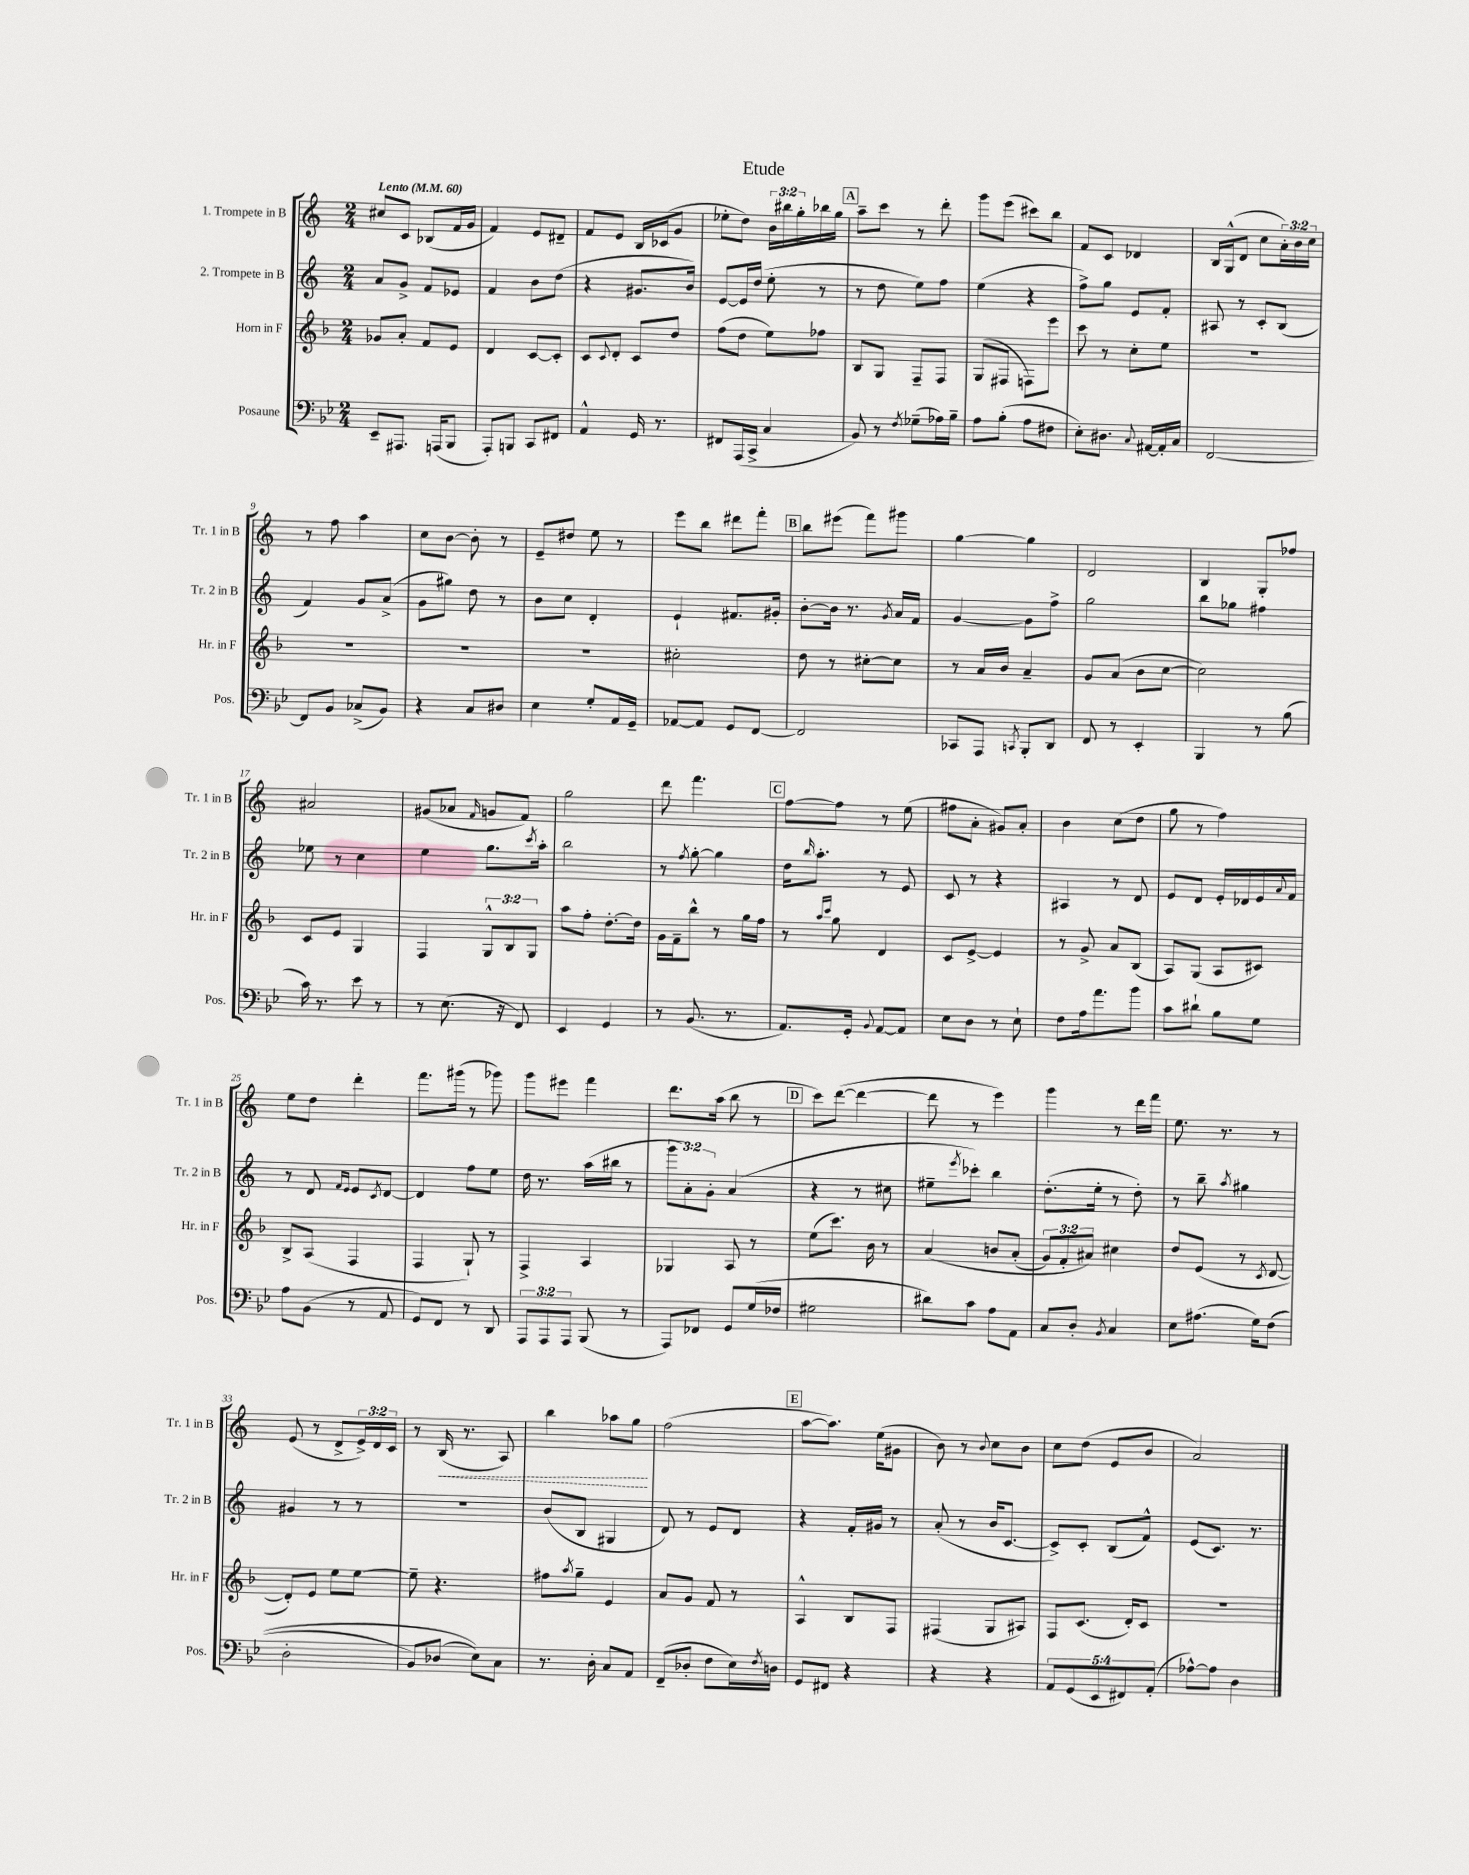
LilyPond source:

\header { title = "Etude" }
<<
\new StaffGroup <<
\new Staff = "s0" \with { instrumentName = "1. Trompete in B" shortInstrumentName = "Tr. 1 in B" } {
    \clef treble \key c \major \numericTimeSignature \time 2/4 \override Staff.TupletNumber.text = #tuplet-number::calc-fraction-text \tempo "Lento" 4 = 60
    cis''8 c'8 bes8( f'16 g'16 |
    f'4) e'8 dis'8-- |
    f'8 e'8 b16 ces'16( g'8 |
    ees''8-. d''8) \tuplet 3/2 { b'16 bis''16 g''16-. } bes''16 g''16 |
    \mark \markup { \box "A" } a''8-- c'''8 r8 d'''8-. |
    g'''8 e'''8( cis'''8) b''8 |
    f'8 c'8 des'4 |
    b16 g16-^( d'8 c''8 \tuplet 3/2 { a'16-.) b'16 c''16 } |
    r8 f''8 a''4 |
    c''8 b'8~ b'8-. r8 |
    e'8-- dis''8 e''8 r8 |
    e'''8 b''8 dis'''8 f'''8-. |
    \mark \markup { \box "B" } b''8 eis'''8( f'''8) gis'''8 |
    g''4~ g''4 |
    d'2 |
    b4 g8-. fes''8 |
    ais'2 |
    gis'8( aes'8 \grace { f'16 } g'8 f'8) |
    g''2 |
    d'''8 f'''4. |
    \mark \markup { \box "C" } f''8~ f''8 r8 e''8( |
    fis''8 a'8-. gis'8) a'8-. |
    b'4 c''8( d''8 |
    g''8 r8 f''4) |
    e''8 d''8 d'''4-. |
    f'''8. gis'''16( r8 ges'''8) |
    g'''8 eis'''8 f'''4 |
    d'''8. a''16( b''8 r8 |
    \mark \markup { \box "D" } c'''8) d'''8~( d'''4~ |
    d'''8 r8 e'''4) |
    g'''4 r8 d'''16 f'''16 |
    e''8. r8. r8 |
    e'8( r8 d'8-> \tuplet 3/2 { e'16->) d'16 c'16 } |
    r8 \once \override Hairpin.style = #'dashed-line b16\<( r8. a8) |
    b''4 aes''8 g''8\! |
    f''2( |
    \mark \markup { \box "E" } a''8~ a''8.) e''16( gis'8 |
    b'8) r8 \appoggiatura { b'8 } c''8 b'8 |
    c''8 d''8( e'8 b'8 |
    a'2) \bar "|." |
}
\new Staff = "s1" \with { instrumentName = "2. Trompete in B" shortInstrumentName = "Tr. 2 in B" } {
    \clef treble \key c \major \numericTimeSignature \time 2/4 \override Staff.TupletNumber.text = #tuplet-number::calc-fraction-text
    a'8 g'8-> f'8 ees'8 |
    f'4 b'8 d''8( |
    r4 gis'8. b'16) |
    e'8~ e'16 d''16( e''8-. r8 |
    \mark \markup { \box "A" } r8 d''8 e''8) f''8 |
    e''4( r4 |
    f''8->) g''8 e'8 f'8-. |
    ais8 r8 c'8-. b8( |
    f'4) g'8 a'8->( |
    g'8 gis''8) d''8 r8 |
    b'8 c''8 d'4-. |
    e'4-! fis'8. gis'16-. |
    \mark \markup { \box "B" } b'8~-. b'16 r8. \acciaccatura { g'8 } a'16 f'16 |
    g'4~ g'8 f''8-> |
    g''2 |
    b''8 ges''8 fis''4 |
    ees''8 r8 c''4 |
    e''4 g''8. \acciaccatura { c'''8 } a''16-. |
    b''2 |
    r8 \acciaccatura { f''8 } g''8~-. g''4 |
    \mark \markup { \box "C" } d''16 \grace { b''16 } a''8.-. r8 e'8 |
    c'8 r8 r4 |
    ais4 r8 d'8 |
    e'8 d'8 e'16-. des'16 e'16 \appoggiatura { a'8 } f'16 |
    r8 d'8 \grace { f'16 e'16 } e'8 \acciaccatura { c'8 } d'8~ |
    d'4 f''8 e''8 |
    d''16 r8. a''16( bis''16 r8 |
    \tuplet 3/2 { g'''8 a'8-.) g'8-. } a'4( |
    \mark \markup { \box "D" } r4 r8 cis''8 |
    eis''8-- \acciaccatura { e'''8 } ces'''8-.) b''4 |
    d''8.-.( e''16-. r8 d''8-.) |
    r8 b''8-- \acciaccatura { a''8 } gis''4 |
    gis'4 r8 r8 |
    r2 |
    b'8( b8 gis4 |
    d'8) r8 e'8 d'8 |
    \mark \markup { \box "E" } r4 f'16-. gis'16 r8 |
    a'8-.( r8 b'16 c'8.~ |
    c'8->) c'8-. b8( f'8-^) |
    e'8( c'8.) r8. \bar "|." |
}
\new Staff = "s2" \with { instrumentName = "Horn in F" shortInstrumentName = "Hr. in F" } {
    \clef treble \key f \major \numericTimeSignature \time 2/4 \override Staff.TupletNumber.text = #tuplet-number::calc-fraction-text
    ges'8 a'8-. f'8 e'8 |
    d'4 c'8~ c'8-. |
    c'8 \appoggiatura { c'8 } d'8-. c'8 d''8 |
    f''8( d''8 e''8) fes''8 |
    \mark \markup { \box "A" } bes8 g8 f8-- f8 |
    g8( fis8 f8) e'''8 |
    c'''8 r8 c''8-. e''8 |
    R2 |
    R2 |
    R2 |
    R2 |
    cis''2-. |
    \mark \markup { \box "B" } d''8 r8 cis''8~-. cis''8 |
    r8 a'16 bes'16 a'4-- |
    g'8 a'8( bes'8 c''8~ |
    c''2) |
    c'8 e'8 g4 |
    f4 \tuplet 3/2 { g8-^ bes8 g8 } |
    a''8 f''8-. d''8.~-. d''16 |
    g'16 f'16-- bes''8-^ r8 g''16 f''16 |
    \mark \markup { \box "C" } r8 \grace { a''16 c'''16 } g''8 d'4 |
    c'8 e'8~-> e'4 |
    r8 g'8-> a'8 bes8( |
    a8) g8( a8 cis'8) |
    bes8-> a8( f4 |
    f4 g8-!) r8 |
    f4-> a4 |
    ges4 a8 r8 |
    \mark \markup { \box "D" } e''8( c'''8.) bes'16 r8 |
    a'4\( b'8 a'8-.( |
    \tuplet 3/2 { g'8) f'8-. ais'8\) } cis''4 |
    d''8 e'8( r8 \acciaccatura { c'8 } d'8~ |
    d'8-.) e'8 e''8 e''8~ |
    e''8-- r4. |
    fis''8 \acciaccatura { a''8 } g''8-- e'4 |
    a'8 g'8 f'8 r8 |
    \mark \markup { \box "E" } a4-^ bes8 f8 |
    fis4( g8 ais8) |
    f8 c'8.( d'16-.) c'8 |
    R2 \bar "|." |
}
\new Staff = "s3" \with { instrumentName = "Posaune" shortInstrumentName = "Pos." } {
    \clef bass \key bes \major \numericTimeSignature \time 2/4 \override Staff.TupletNumber.text = #tuplet-number::calc-fraction-text
    ees,8-- ais,,8. a,,16( bes,,8 |
    a,,8-.) b,,8 c,8 fis,8 |
    a,4-^ g,16 r8. |
    fis,8 a,,16( c,16-> c4 |
    \mark \markup { \box "A" } bes,8) r8 \acciaccatura { f8 } ges8--( aes16) bes16-- |
    a8 bes8-.( a8 fis8 |
    ees8-.) dis8. \appoggiatura { c8 } ais,16~ ais,16-. c16 |
    f,2~ |
    f,8 bes,8 ces8->( bes,8) |
    r4 c8 dis8 |
    ees4 g8-. a,16 g,16-- |
    aes,8~ aes,8 g,8 f,8~ |
    \mark \markup { \box "B" } f,2 |
    ces,8 a,,8 \acciaccatura { c,8 } bes,,8-. d,8 |
    f,8 r8 ees,4-. |
    bes,,4 r8 bes8( |
    c'16) r8. ees'8 r8 |
    r8 ees8.( r16 f,8) |
    ees,4 g,4 |
    r8 bes,8.( r8. |
    \mark \markup { \box "C" } a,8.) g,16-. \appoggiatura { bes,8 } a,8~ a,8 |
    ees8 d8 r8 ees8-! |
    f8 a16 a'8. bes'8 |
    c'8 dis'8-! bes8 g8 |
    a8 bes,8( r8 a,8 |
    g,8) f,8 r8 d,8 |
    \tuplet 3/2 { a,,8 a,,8 a,,8 } bes,,8( r8 |
    a,,8) fes,8 g,8 g16( fes16 |
    \mark \markup { \box "D" } gis2 |
    dis'8) c'8 a8 a,8 |
    c8 d8-. \acciaccatura { bes,8 } c4 |
    ees8 ais8.( g16) f8(\( |
    d2-. |
    bes,8) des8( ees8)\) c8 |
    r8. d16-. c8 a,8 |
    f,8--( des8-. f8 ees16) \acciaccatura { f8 } d16 |
    \mark \markup { \box "E" } g,8 fis,8 r4 |
    r4 r4 |
    \tuplet 5/4 { a,8 g,8( ees,8 fis,8) a,8-.( } |
    aes8~-^) aes8 d4 \bar "|." |
}
>>
>>
